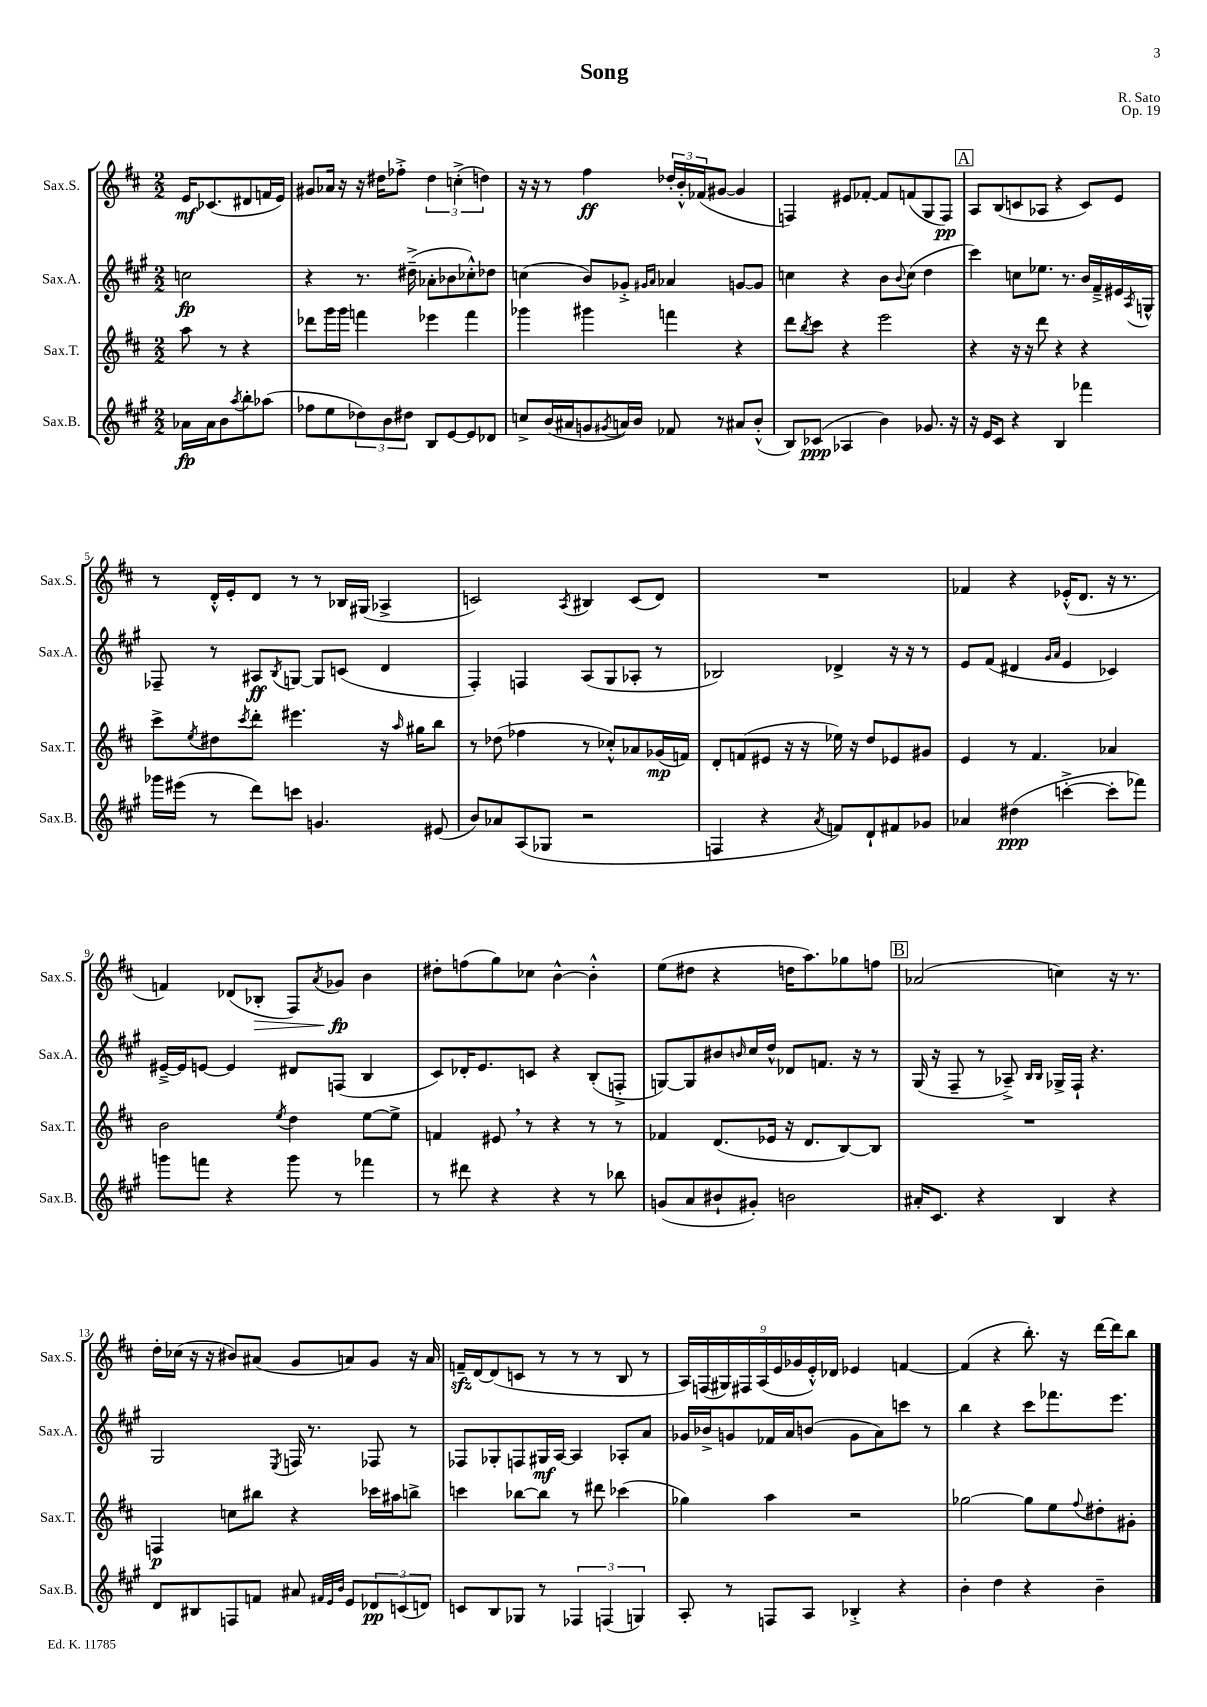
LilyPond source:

\header { title = "Song" composer = "R. Sato" opus = "Op. 19" }
<<
\new StaffGroup <<
\new Staff = "s0" \with { instrumentName = "Sax.S." shortInstrumentName = "Sax.S." } {
    \clef treble \key d \major \numericTimeSignature \time 2/2 \partial 2
    e'16\mf ces'8.( dis'8 f'16 e'16) |
    gis'8 aes'16 r16 r16 dis''16 fes''8-.-> \tuplet 3/2 { dis''4 c''4-.->( d''4) } |
    r16 r16 r8 fis''4\ff \tuplet 3/2 { des''16-. b'16-.-^ fes'16( } gis'8~ gis'4 |
    f4) eis'8 fes'8~-. fes'8 f'8( g8 f8\pp) |
    \mark \markup { \box "A" } a8 b8( c'8 aes8 r4 c'8) e'8 |
    r8 d'16-.-^ e'16-. d'8 r8 r8 bes16 gis16( aes4-> |
    c'2) \acciaccatura { a8 } bis4 c'8( d'8) |
    R1 |
    fes'4 r4 ees'16-.-^( d'8. r16 r8. |
    f'4) des'8( bes8-.\> fis8) \acciaccatura { a'8 } ges'8\fp\! b'4 |
    dis''8-. f''8( g''8) ces''8 b'4~-^ b'4-.-^ |
    e''8( dis''8 r4 d''16 a''8.) ges''8 f''8 |
    \mark \markup { \box "B" } aes'2( c''4) r16 r8. |
    d''16-. ces''16( r16 r16 bis'8) ais'8( g'8 a'8) g'8 r16 a'16 |
    f'16--\sfz d'16~ d'8( c'8 r8 r8 r8 b8 r8 |
    \tuplet 9/8 { a16) f16( gis16) fis16 a16( e'16 ges'16 e'16-.-^) des'16 } ees'4 f'4~ |
    f'4( r4 b''8.-.) r16 d'''16~ d'''16 b''8 \bar "|." |
}
\new Staff = "s1" \with { instrumentName = "Sax.A." shortInstrumentName = "Sax.A." } {
    \clef treble \key a \major \numericTimeSignature \time 2/2 \partial 2
    c''2\fp |
    r4 r8. dis''16--->( aes'8-. bes'8 ces''8-.-^) des''8 |
    c''4( b'8) ges'8-.-> \grace { gis'16 a'16 } aes'4 g'8~ g'8 |
    c''4 r4 b'8 \appoggiatura { b'8 } c''8( d''4 |
    \mark \markup { \box "A" } cis'''4) c''8 ees''8. r8. b'16 fis'16---> eis'16 \acciaccatura { a8 } g16-^ |
    fes8-- r8 ais8\ff \acciaccatura { b8 } g8~ g8 c'8( d'4 |
    fis4-.) f4 a8( gis8 aes8-. r8 |
    bes2) des'4-> r16 r16 r8 |
    e'8 fis'8( dis'4 \grace { gis'16 a'16 } e'4 ces'4) |
    eis'16~---> eis'16 e'8~ e'4 dis'8 f8( b4 |
    cis'8) des'16-. e'8. c'8 r4 b8-.( f8-.-> |
    g8~) g8 bis'8 \grace { b'16 } cis''16 d''16-^ des'8 f'8. r16 r8 |
    \mark \markup { \box "B" } gis16( r16 fis8-- r8 aes8--->) \grace { b16 b16 } ges16-> fis16-! r4. |
    gis2 \acciaccatura { e8 } f16 r8. fes8 r8 |
    fes8 ges8-. f8 gis16\mf a16~ a4 aes8-. a'8 |
    ges'16 bes'16-> g'8 fes'16 a'16 b'8( g'8 a'8) c'''8 r8 |
    b''4 r4 cis'''8 fes'''8. e'''8. \bar "|." |
}
\new Staff = "s2" \with { instrumentName = "Sax.T." shortInstrumentName = "Sax.T." } {
    \clef treble \key d \major \numericTimeSignature \time 2/2 \partial 2
    a''8 r8 r4 |
    des'''8 g'''16 g'''16 f'''4 ees'''4 f'''4 |
    ges'''4 gis'''4 f'''4 r4 |
    d'''8 \acciaccatura { b''8 } cis'''8 r4 e'''2 |
    \mark \markup { \box "A" } r4 r16 r16 d'''8 r4 r4 |
    cis'''8-> \acciaccatura { e''8 } dis''8 \acciaccatura { cis'''8 } d'''8-. eis'''4. r16 \grace { a''16 } gis''16 b''8 |
    r8 des''8( fes''4 r8 ces''8-.-^) aes'8 ges'16\mp( f'16) |
    d'8-. f'8( eis'8 r16 r16 ees''16) r16 d''8 ees'8 gis'8 |
    e'4 r8 fis'4. aes'4 |
    b'2 \acciaccatura { e''8 } d''4 e''8~ e''8-> |
    f'4 eis'8 \breathe r8 r4 r8 r8 |
    fes'4 d'8.( ees'16 r16 d'8. b8~) b8 |
    \mark \markup { \box "B" } R1 |
    f4\p c''8 bis''8 r4 ces'''16 ais''16 b''8-> |
    c'''4 bes''8~ bes''8 r8 dis'''8 ces'''4( |
    ges''4) a''4 r2 |
    ges''2~ ges''8 e''8 \appoggiatura { fis''8 } dis''8-. gis'8-. \bar "|." |
}
\new Staff = "s3" \with { instrumentName = "Sax.B." shortInstrumentName = "Sax.B." } {
    \clef treble \key a \major \numericTimeSignature \time 2/2 \partial 2
    aes'16\fp aes'16 b'8 \acciaccatura { a''8 } b''8-. aes''8( |
    fes''8 e''8 \tuplet 3/2 { des''8) b'8 dis''8 } b8 e'8~ e'8 des'8 |
    c''8-> b'16( ais'16 g'8 \acciaccatura { gis'8 } a'16) b'16 fes'8 r8 ais'8 b'8-.-^( |
    b8) ces'8\ppp( aes4 b'4) ges'8. r16 |
    \mark \markup { \box "A" } r16 e'16 cis'8 r4 b4 fes'''4 |
    ges'''16 eis'''16( r8 d'''8) c'''8 g'4. eis'8( |
    b'8) aes'8 a8( ges8 r2 |
    f4 r4 \acciaccatura { a'8 } f'8) d'8-! fis'8 ges'8 |
    aes'4 dis''4\ppp( c'''4~-.-> c'''8-. fes'''8) |
    g'''8 f'''8 r4 g'''8 r8 fes'''4 |
    r8 dis'''8 r4 r4 r8 bes''8 |
    g'8( a'8 bis'8-! gis'8-.) b'2 |
    \mark \markup { \box "B" } ais'16-. cis'8. r4 b4 r4 |
    d'8 bis8 f8 f'8 ais'8 \grace { fis'32 e'32 b'32 } e'8 \tuplet 3/2 { des'8\pp c'8( d'8) } |
    c'8 b8 ges8 r8 \tuplet 3/2 { fes4 f4( g4) } |
    a8-. r8 f8 a8 bes4-.-> r4 |
    b'4-. d''4 r4 b'4-- \bar "|." |
}
>>
>>
